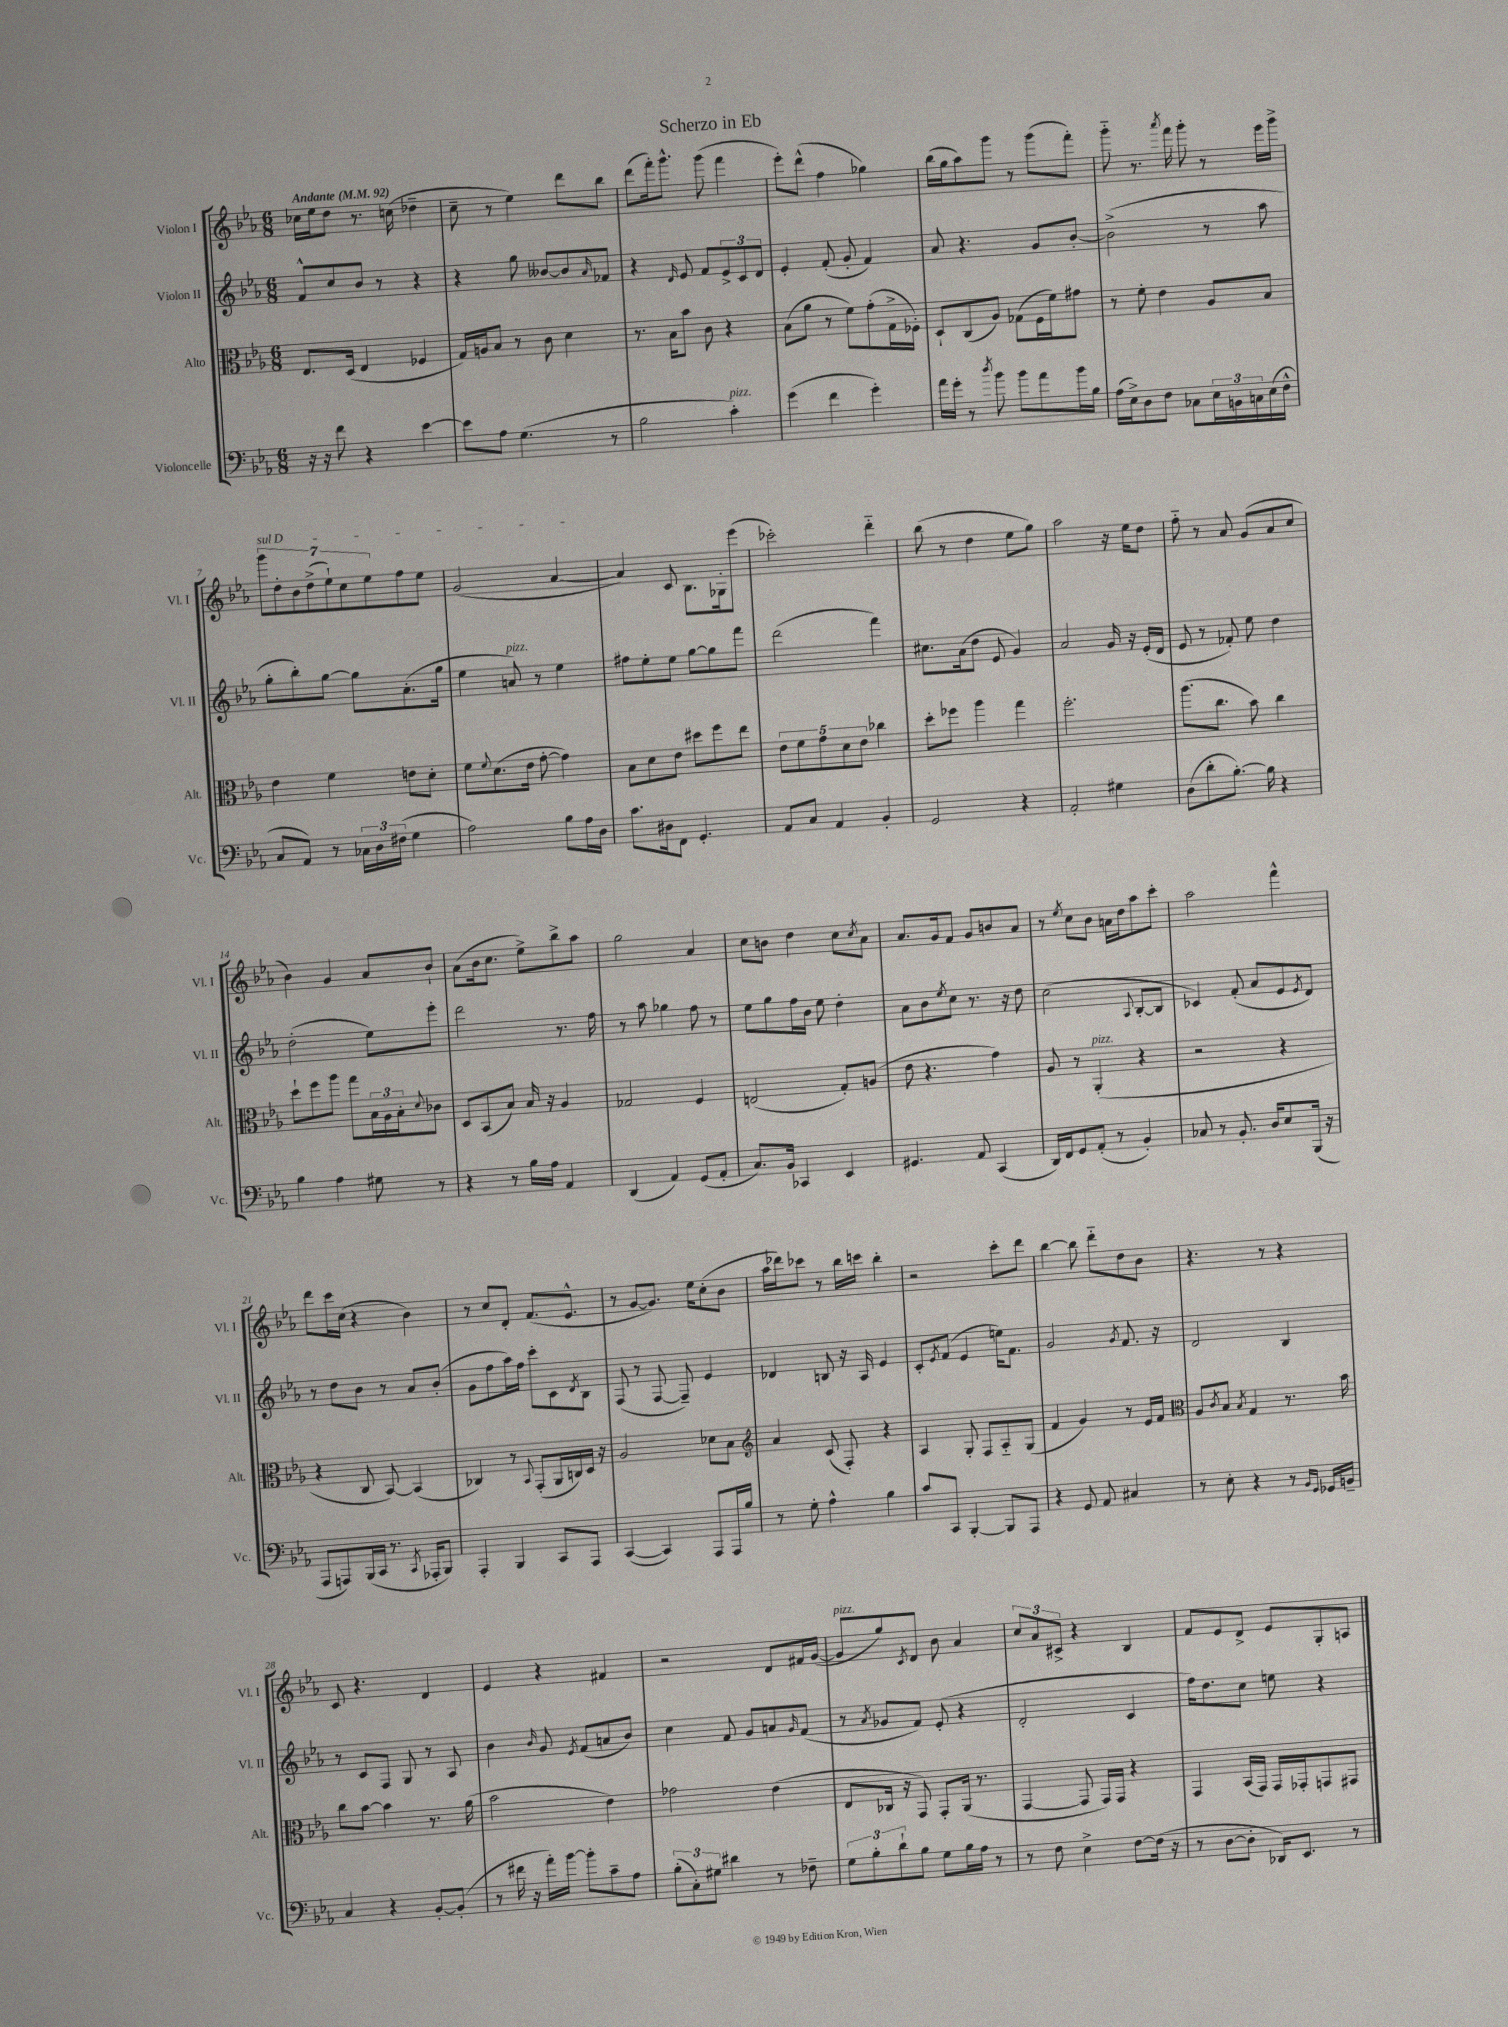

**kern	**kern	**kern	**kern
*part4	*part3	*part2	*part1
*staff4	*staff3	*staff2	*staff1
*I"Violoncelle	*I"Alto	*I"Violon II	*I"Violon I
*I'Vc.	*I'Alt.	*I'Vl. II	*I'Vl. I
*clefF4	*clefC3	*clefG2	*clefG2
*k[b-e-a-]	*k[b-e-a-]	*k[b-e-a-]	*k[b-e-a-]
*M6/8	*M6/8	*M6/8	*M6/8
*MM92	*MM92	*MM92	*MM92
=1	=1	=1	=1
!	!	!	!LO:TX:a:B:t=Andante
16r	8.E-/L	8f^^/L	16cc-X\LL
16r	.	.	16ee-\J
8f\	.	8cc/	8dd\J
.	(16D/Jk	.	.
4r	4E-/	8b-/J	8.r
.	.	8r	.
.	.	.	(16ccn\
[4e-\	4F-X/	4r	4dd-X~\
=2	=2	=2	=2
8e-\L]	16G/LL)	4r	8cc~\
.	16An/J	.	.
8A-\J	8B-/J	.	8r
(4.G\	8r	8gg\	4ee-\)
.	8c\	[8b--X/L	.
.	4d\	8b--/]	8ddd\L
.	.	16qqa-/	.
8r	.	8f-X/J	8bb-\J
=3	=3	=3	=3
2B-\	8.r	4r	(8ddd\L
.	.	.	16fff'\k)
.	16B-\KL	.	8.ggg^^\J
.	.	16qqd/	.
.	8b-\J	8e-/	.
.	8c\	8f/L	(8ggg\
!LO:TX:a:i:t=pizz.	!	!	!
4c'\)	4r	12e-^/	4fff\
.	.	12c/	.
.	.	12d/J	.
=4	=4	=4	=4
(4g\	(8B-\L	4e-'/	8eee-'\L)
.	8a-\J	.	(8ddd^^\J
4f\	8r	(8f'/	4ff\
.	8f\L)	8g'/	.
4g'\)	(8g'\	4f/)	4gg-X\)
.	16G^\L	.	.
.	16F-X'\JJ)	.	.
=5	=5	=5	=5
16a-\LL	8D`/L	8a-/	(16bb-\LL
16g'\JJ	.	.	16gg\J
8r	(8C/	4.r	8aa-\)
8qdd/	.	.	.
8b-\	8A-/J)	.	8ggg\J
8b-\L	(8G-X\L	.	8r
8a-\	16F\L	8g/L	(8ggg\L
.	16f\J)	.	.
16b-\L	8g#X\J	[8b-'/J	8fff'\J)
16B-\JJ	.	.	.
=6	=6	=6	=6
(16A-\LL	8r	(2b-^\]	8ggg\
16E-^\J)	.	.	.
8D\	8f'\	.	8.r
8F\J	4e-\	.	.
.	.	.	8qaaa-/
.	.	.	16fff\
8C-X\L	.	.	8ggg'\
24E-\L	8A-/L	8r	8r
24BBn\	.	.	.
24Cn\	.	.	.
(16E-\	8B-/J	8aa-\	16eee-\LL
16F^^\JJ	.	.	16ggg^\JJ
!!LO:LB:g=z
=7	=7	=7	=7
!	!	!	!LO:TX:a:i:t=sul D
8C/L	4e-\	8gg'\L	14ggg\L
.	.	.	14dd'\
8AA-/J)	.	8bb-'\)	.
.	.	.	14b-\
.	.	.	(14dd^\
8r	4f\	[8gg\J	.
.	.	.	14ee-`\)
.	.	.	14cc\
24C-X\LL	.	8gg\L]	.
24D\	.	.	.
.	.	.	14ee-\
(24F#X\JJ	.	.	.
4G\	8en\L	(8.a-'\	8ff\
.	8d'\J	.	8ee-\J
.	.	16gg\Jk	.
=8	=8	=8	=8
2A-\)	8f\L	4ee-\	(2g/
.	8qqf/	.	.
.	(8.d\	.	.
!	!	!LO:TX:a:i:t=pizz.	!
.	.	8an/)	.
.	16e-\Jk	.	.
.	[8g'\	8r	.
8B-\L	4g\])	4ee-\	[4a-/
16A-\L	.	.	.
16D\JJ	.	.	.
=9	=9	=9	=9
8.c\L	8B-\L	8ff#X\L	4a-/])
.	8d\	8ee-'\	.
16D#X\k	.	.	.
8FF\J	8e-\J	8ee-\J	8c/
4.GG'/	8dd#X\L	[8gg\L	8.B-\L
.	8ff\	8gg\]	.
.	.	.	16G-X'\k
.	8ee-\J	8fff\J	(8eee-\J
=10	=10	=10	=10
8AA-/L	10e-\L	(2ddd\	2ccc-X'\)
.	10f\	.	.
8C/J	.	.	.
.	10g\	.	.
4AA-/	.	.	.
.	10d\	.	.
.	10e-\J	.	.
4BB-'/	4cc-X\	4fff\)	4ddd\
=11	=11	=11	=11
2GG/	8dd'\L	8.cc#X\L	(8bb-\
.	8ff-X\J	.	8r
.	.	(16a-\k	.
.	4aa-\	8dd\J	4dd\
.	.	8e-/	.
4r	4gg\	4g/)	8ee-\L
.	.	.	8gg\J)
=12	=12	=12	=12
2AA-'/	2.ff'\	2a-/	2aa-\
4G#X\	.	16g/	16r
.	.	16r	16ee-\KL
.	.	(16e-'/LL	8dd\J
.	.	16d/JJ	.
=13	=13	=13	=13
(8D\L	(8.aa-\L	8e-/	8ff\
8d'\	.	8r	8r
.	8.cc\J	.	.
[8.B-'\J)	.	8f-X'/)	8a-/
.	8b-\)	8ee-\	(8g/L
16B-\]	.	.	.
4r	4cc\	4dd\	8a-/
.	.	.	8cc/J
!!LO:LB:g=z
=14	=14	=14	=14
4B-\	8dd`\L	(2dd'\	4b-\)
.	8ff\	.	.
4A-\	8aa-\J	.	4g/
.	8gg\L	.	.
8G#X\	24B-\L	8ee-\L)	8a-/L
.	24A-\	.	.
.	24B-'\J	.	.
.	8qqd/	.	.
8r	8c-X\J	8eee-'\J	8b-`/J
=15	=15	=15	=15
4r	8D/L	2ddd\	(8a-\L
.	(8BB-/	.	16b-\k
.	.	.	8.cc\J
8r	8B-/J)	.	.
16B-\LL	16B-/	.	8ee-^\L)
16A-\JJ	16r	.	.
4AA-/	4A-/	8.r	8bb-^\
.	.	.	8aa-\J
.	.	16ff\	.
=16	=16	=16	=16
(4DD/	2G-X/	8r	2gg\
.	.	8aa-\	.
4AA-/)	.	4gg-X\	.
(8GG/L	4F/	8ff\	4a-/
8AA-'/J	.	8r	.
=17	=17	=17	=17
8.C/L)	(2En/	8ee-\L	8cc\L
.	.	8gg\	8bn\J
16BB-/Jk	.	.	.
4CC-X/	.	16ff\L	4dd\
.	.	16b-\JJ	.
.	.	8ee-\	.
4EE-/	8G'/L)	4dd'\	8cc\L
.	.	.	8qcc/
.	(8An/J	.	8a-\J
=18	=18	=18	=18
4.GG#X/	8e-\	8a-\L	8.a-/L
.	4.r	8b-\	.
.	.	.	16g/k
.	.	8qee-/	.
.	.	8cc\J	8f/J
8AA-/	.	8.r	8g/L
(4CC/	4g\)	.	8bn/
.	.	16r	.
.	.	8dd\	8a-/J
=19	=19	=19	=19
16DD/LL)	8A-/	(2cc\	8r
16FF/J	.	.	.
.	.	.	8qee-/
8GG/	8r	.	8cc\L
!	!LO:TX:a:i:t=pizz.	!	!
(8AA-'/J	(4AA-'/	.	8b-\J
8r	.	.	16an\LL
.	.	.	16dd\J
.	.	8qqA-/	.
4BB-'/)	4r	[8B-'/L	8aa-\
.	.	8B-/J]	8ccc'\J
=20	=20	=20	=20
8C-X/	2r	4c-X/)	2aa-\
8r	.	.	.
8.BB-'/	.	(8f'/	.
.	.	8a-/L	.
16D/KL	.	.	.
8E-/	4r	8e-/	4fff^^\
.	.	8qe-/	.
(16BBB-/Jk	.	8d/J)	.
16r	.	.	.
!!LO:LB:g=z
=21	=21	=21	=21
8AAA-/L	4r	8r	8ddd\L
8AAAn/)	.	8dd\L	16ccc\L
.	.	.	(16cc\JJ
(16BBB-/L	8C/	8b-\J	4r
16CC/JJ	.	.	.
8.r	[8BB-/)	8r	.
.	(4BB-/]	8a-/L	4b-\)
8qCC/	.	.	.
16AAA-X'/KL	.	.	.
8BBB-/J)	.	(8b-'/J	.
=22	=22	=22	=22
4AAA-'/	4C-X/)	8g\L	8r
.	.	8ff\	8cc/L
4BBB-/	8r	16aa-\L)	8d'/J
.	.	16ff\JJ	.
.	8qqBB-/	.	.
.	(8GG'/L	8ccc'\L	(8.f/L
8CC/L	16AA-/L	8c\	.
.	16Cn/)	.	8.e-^^/J
.	.	8qd/	.
8AAA-/J	16D/JJ	8B-\J	.
.	16r	.	.
=23	=23	=23	=23
([4CC/	2A-/	(8F/	8r
.	.	8r	[8g/L
4CC/])	.	[8F/	8.g/J])
.	.	8F~/])	.
.	.	.	16ee-\KL
8AAA-/L	8d-X\L	4e-/	(8cc'\
16AAA-/L	8B-\J	.	8b-\J
16B-/JJ	.	.	.
=24	=24	=24	=24
*	*clefG2	*	*
8r	4a-/	4d-X/	16aa-\LL
.	.	.	16ddd-X\J)
8G'\	.	.	8ccc-X\J
4A-^^\	(8c/	8Bn/	8r
.	8F'/)	16r	16bb-\LL
.	.	16A-/	16cccn\JJ
4B-\	4r	4e-/	4bb-'\
=25	=25	=25	=25
8c/L	4A-/	8c'/L	2r
.	.	8qe-/	.
8CC/J	.	(8f/J	.
[4BBB-'/	8G'/	4e-/	.
.	8F/L	.	.
8BBB-/L]	8A-/	16een\KL)	8ccc'\L
.	.	8.f\J	.
8AAA-/J	(8G/J	.	8ddd\J
=26	=26	=26	=26
4r	4f/	2g/	[4bb-\
8GG/	4g/)	.	8bb-\]
8AA-/	.	.	8ddd\L
.	.	8qg/	.
4C#X/	8r	8.f/	8dd\
.	16e-/LL	.	8b-\J
.	16f/JJ	16r	.
=27	=27	=27	=27
*	*clefC3	*	*
8r	8A-/L	2d/	4.r
.	8qc/	.	.
8E-'\	8B-/J	.	.
.	8qB-/	.	.
4r	4G/	.	.
.	.	.	8r
8r	8.r	4B-/	4r
16qqBB-/LL	.	.	.
16qqGG/JJ	.	.	.
16GG-X/LL	.	.	.
16BBn~/JJ	16b-\	.	.
!!LO:LB:g=z
=28	=28	=28	=28
4C/	8cc\L	8r	8c/
.	[8b-\J	8c/L	4.r
4r	4b-\]	8F/J	.
.	.	8G/	.
[8BB-'/L	8.r	8r	4d/
(8BB-'/J]	.	8A-/	.
.	(16a-\	.	.
=29	=29	=29	=29
8r	2b-\	4b-\	4e-/
16f#X\	.	.	.
16r	.	.	.
.	.	16qqb-/	.
16a-'\LL)	.	8g/	4r
[16b-\JJ	.	.	.
.	.	8qe-/	.
8b-'\L]	.	(8f/L	.
8c~\	4e-\)	8an/	4f#X/
8A-\J	.	8b-/J)	.
=30	=30	=30	=30
(12B-'\L	2g-X\	4cc\	2r
12C'\)	.	.	.
12G#X\J	.	.	.
4d#X\	.	8f/	.
.	.	8g/L	.
8r	(4e-\	8an/	8d/L
.	.	16qqg/	.
8F-X~\	.	(8f/J	16f#X/L
.	.	.	([16g/JJ
=31	=31	=31	=31
!	!	!	!LO:TX:a:i:t=pizz.
12G\L	8E-/L	8r	8g/L]
12B-'\	.	.	.
.	.	8qa-/	.
.	16C-X/Jk	8g-X/L	8gg/)
12d`\	.	.	.
.	16r	.	.
.	.	.	8qc/
8B-\J	8GG/)	8f/J)	8d/J
8G\L	8GG'/L	(8e-'/	8b-\
16B-\L	(16AA-/Jk	4r	4a-/
16A-\JJ	8.r	.	.
8r	.	.	.
=32	=32	=32	=32
8r	[4GG/	2d'/	12cc/L
.	.	.	12a-/
8F\	.	.	.
.	.	.	12c#X^/J
4E-^\	8GG/]	.	4r
.	16GG/LL)	.	.
.	16GG/JJ	.	.
[8F\L	4r	4c/	4B-/
(16F\Jk]	.	.	.
16r	.	.	.
=33	=33	=33	=33
8r	4GG/	16ff\KL)	8f/L
.	.	8.dd\	.
[8D\L	.	.	8e-/
8D'\J]	(16BB-/LL	8cc\J	8d^/J
.	16GG/JJ)	.	.
16DD-X/KL)	16GG/LL	8een\	8e-/L
8.EE-/J	16GG-X'/J	.	.
.	8GGn/	4r	8G'/
8r	8GG#X/J	.	8An/J
==	==	==	==
*-	*-	*-	*-
